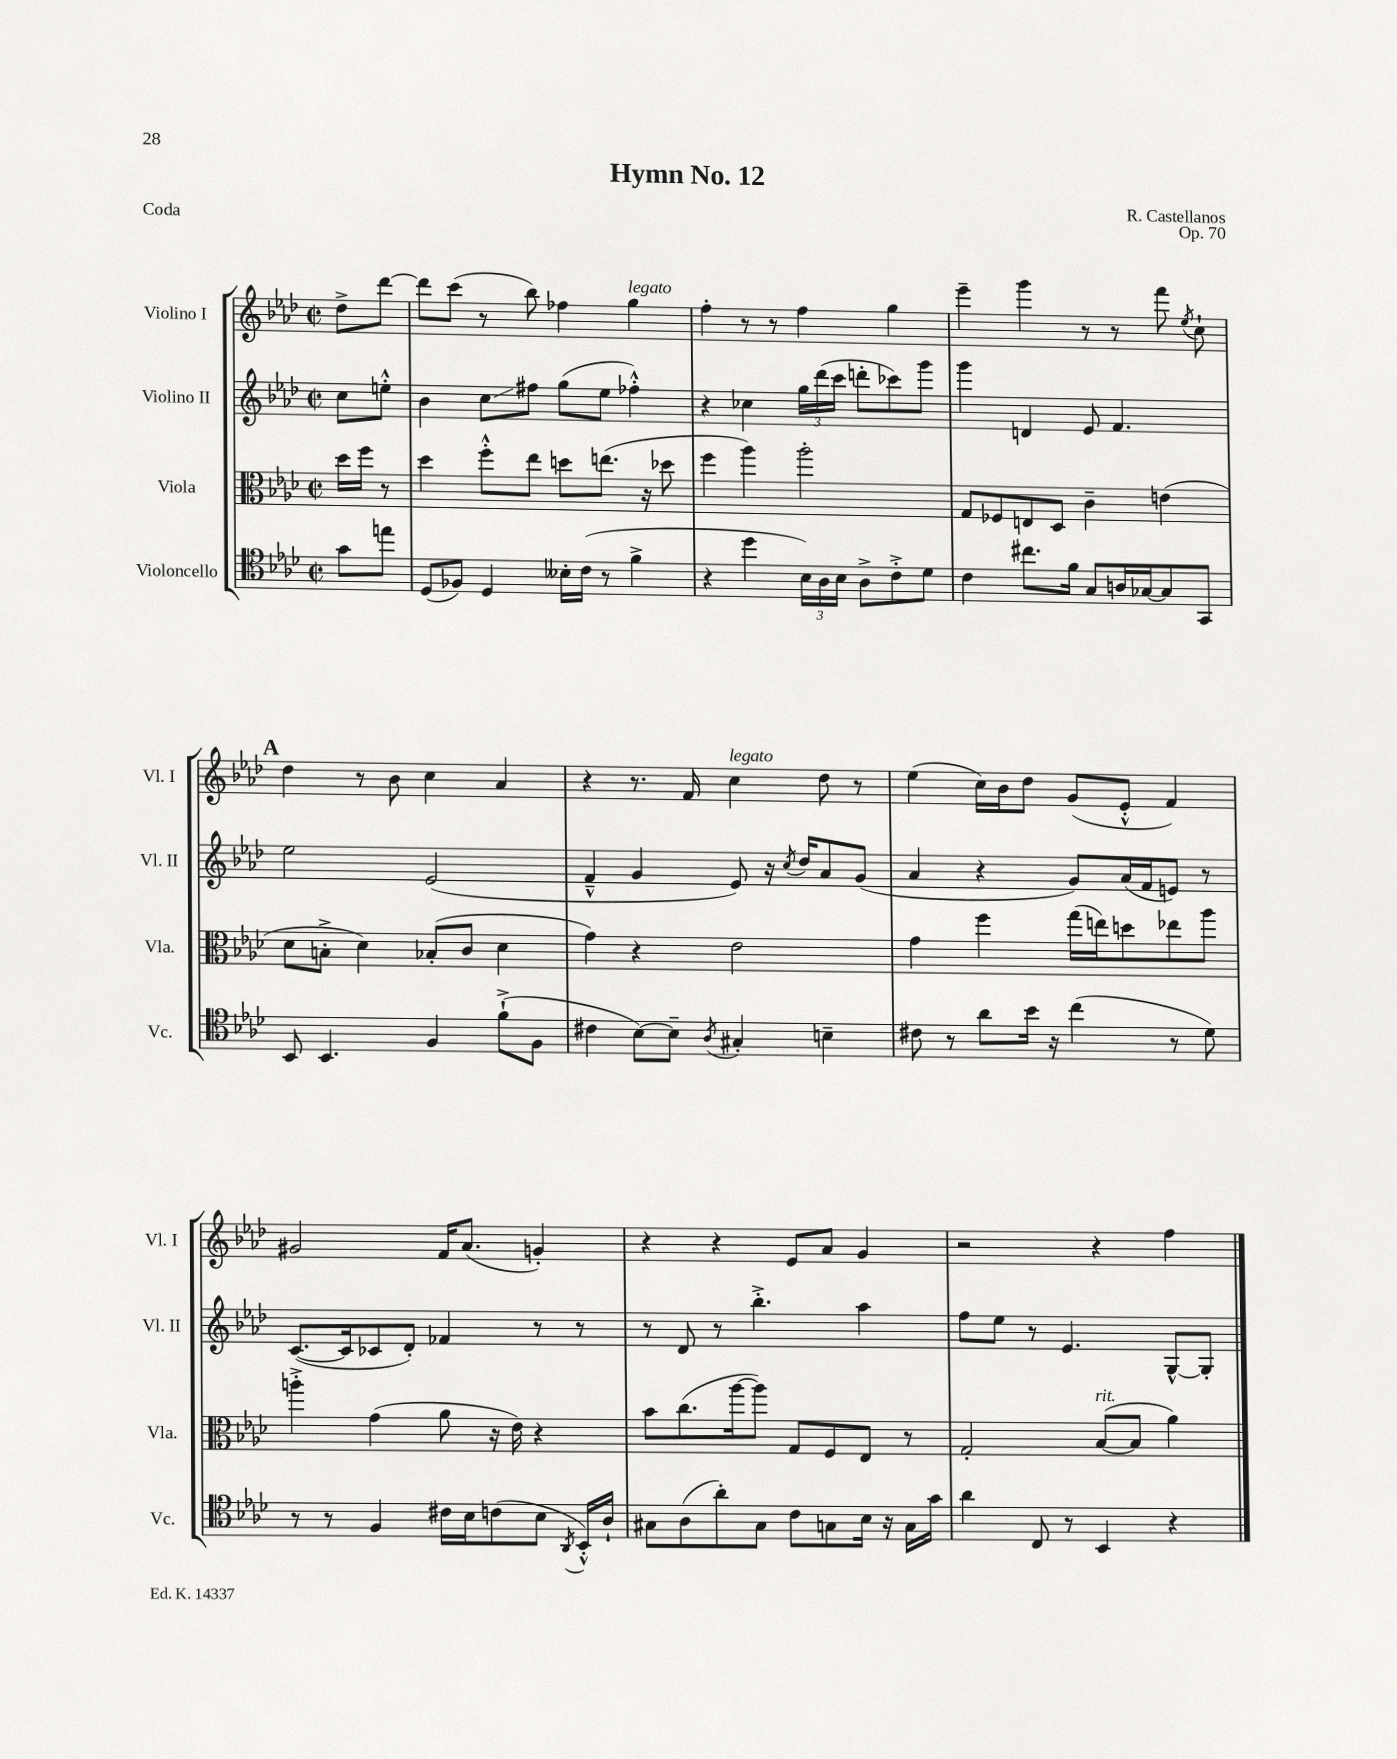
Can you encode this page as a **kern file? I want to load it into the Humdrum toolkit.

**kern	**kern	**kern	**kern
*staff4	*staff3	*staff2	*staff1
*clefC4	*clefC3	*clefG2	*clefG2
*k[b-e-a-d-]	*k[b-e-a-d-]	*k[b-e-a-d-]	*k[b-e-a-d-]
*M2/2	*M2/2	*M2/2	*M2/2
*met(c|)	*met(c|)	*met(c|)	*met(c|)
8g	16dd-	8cc	8dd-^
.	16ff	.	.
8ee	8r	8ee'^^	[8ddd-
=	=	=	=
(8D-	4dd-	4b-	8ddd-]
8F-)	.	.	(8ccc
4D-	8ff'^^	8cc	8r
.	8ee-	8ff#	8bb-)
16B--'	8dd	(8gg	4ff-
(16c	.	.	.
8r	(8.ee	8ee-	.
4f^	.	4ff-'^^)	4gg
.	16r	.	.
.	8dd-	.	.
=	=	=	=
4r	4ff	4r	4ff'
4dd-	4aa-)	4cc-	8r
.	.	.	8r
24B-)	2aa-'	24gg	4ff
24A-	.	(24ddd-	.
24B-	.	24ccc	.
8A-^	.	8ddd'	.
8c'^	.	8ccc-)	4gg
8d-	.	8ggg	.
=	=	=	=
4c	8G	4ggg	4eee-~
.	8F-	.	.
8.cc#	8E	4d	4ggg
.	8D-	.	.
16f	.	.	.
8G	4c~	8e-	8r
16A	.	4.f	8r
[16G-	.	.	.
8G-]	(4e	.	8fff
.	.	.	8qee-
8GG	.	.	8cc`
=	=	=	=
8BB-	8d-	2ee-	4dd-
4.BB-	8B'^	.	.
.	4d-)	.	8r
.	.	.	8b-
4F	(8B-'	(2e-	4cc
.	8c	.	.
(8f`^	4d-	.	4a-
8F	.	.	.
=	=	=	=
4c#	4g)	4f~^^	4r
[8B-)	4r	4g	8.r
8B-~]	.	.	.
.	.	.	16f
8qA-	.	.	.
4G#'	2e-	8e-)	4cc
.	.	16r	.
.	.	8qcc	.
.	.	16dd-	.
4B~	.	8a-	8dd-
.	.	(8g	8r
=	=	=	=
8c#	4g	4a-	(4ee-
8r	.	.	.
8a-	4ff	4r	16cc)
.	.	.	16b-
16b-	.	.	8dd-
16r	.	.	.
(4cc	(16gg	8g)	(8g
.	16ee)	.	.
.	8dd	(16a-	8e-'^^
.	.	16f	.
8r	8ee-	8e)	4f)
8d-)	8aa-	8r	.
=	=	=	=
8r	4aa'^	([8.c	2g#
8r	.	.	.
.	.	16c]	.
4F	(4g	8c-	.
.	.	8d-')	.
16c#	8a-	4f-	16f
16B-	.	.	(8.a-
(8c	16r	.	.
.	16e-)	.	.
8B-	4r	8r	4g')
8qAA-	.	.	.
16BB-'^^)	.	8r	.
16A-`	.	.	.
=	=	=	=
8G#	8b-	8r	4r
(8A-	(8.cc	8d-	.
8a-')	.	8r	4r
.	[16aa-	.	.
8G#	8aa-])	4.bb-'^	.
8c	8G	.	8e-
8G	8F	.	8a-
16B-	8E-	4aa-	4g
16r	.	.	.
16G	8r	.	.
16g	.	.	.
=	=	=	=
4a-	2G'	8ff	2r
.	.	8ee-	.
8C	.	8r	.
8r	.	4.e-	.
4BB-	([8B-	.	4r
.	8B-]	.	.
4r	4a-)	[8G^^	4ff
.	.	8G']	.
==	==	==	==
*-	*-	*-	*-
